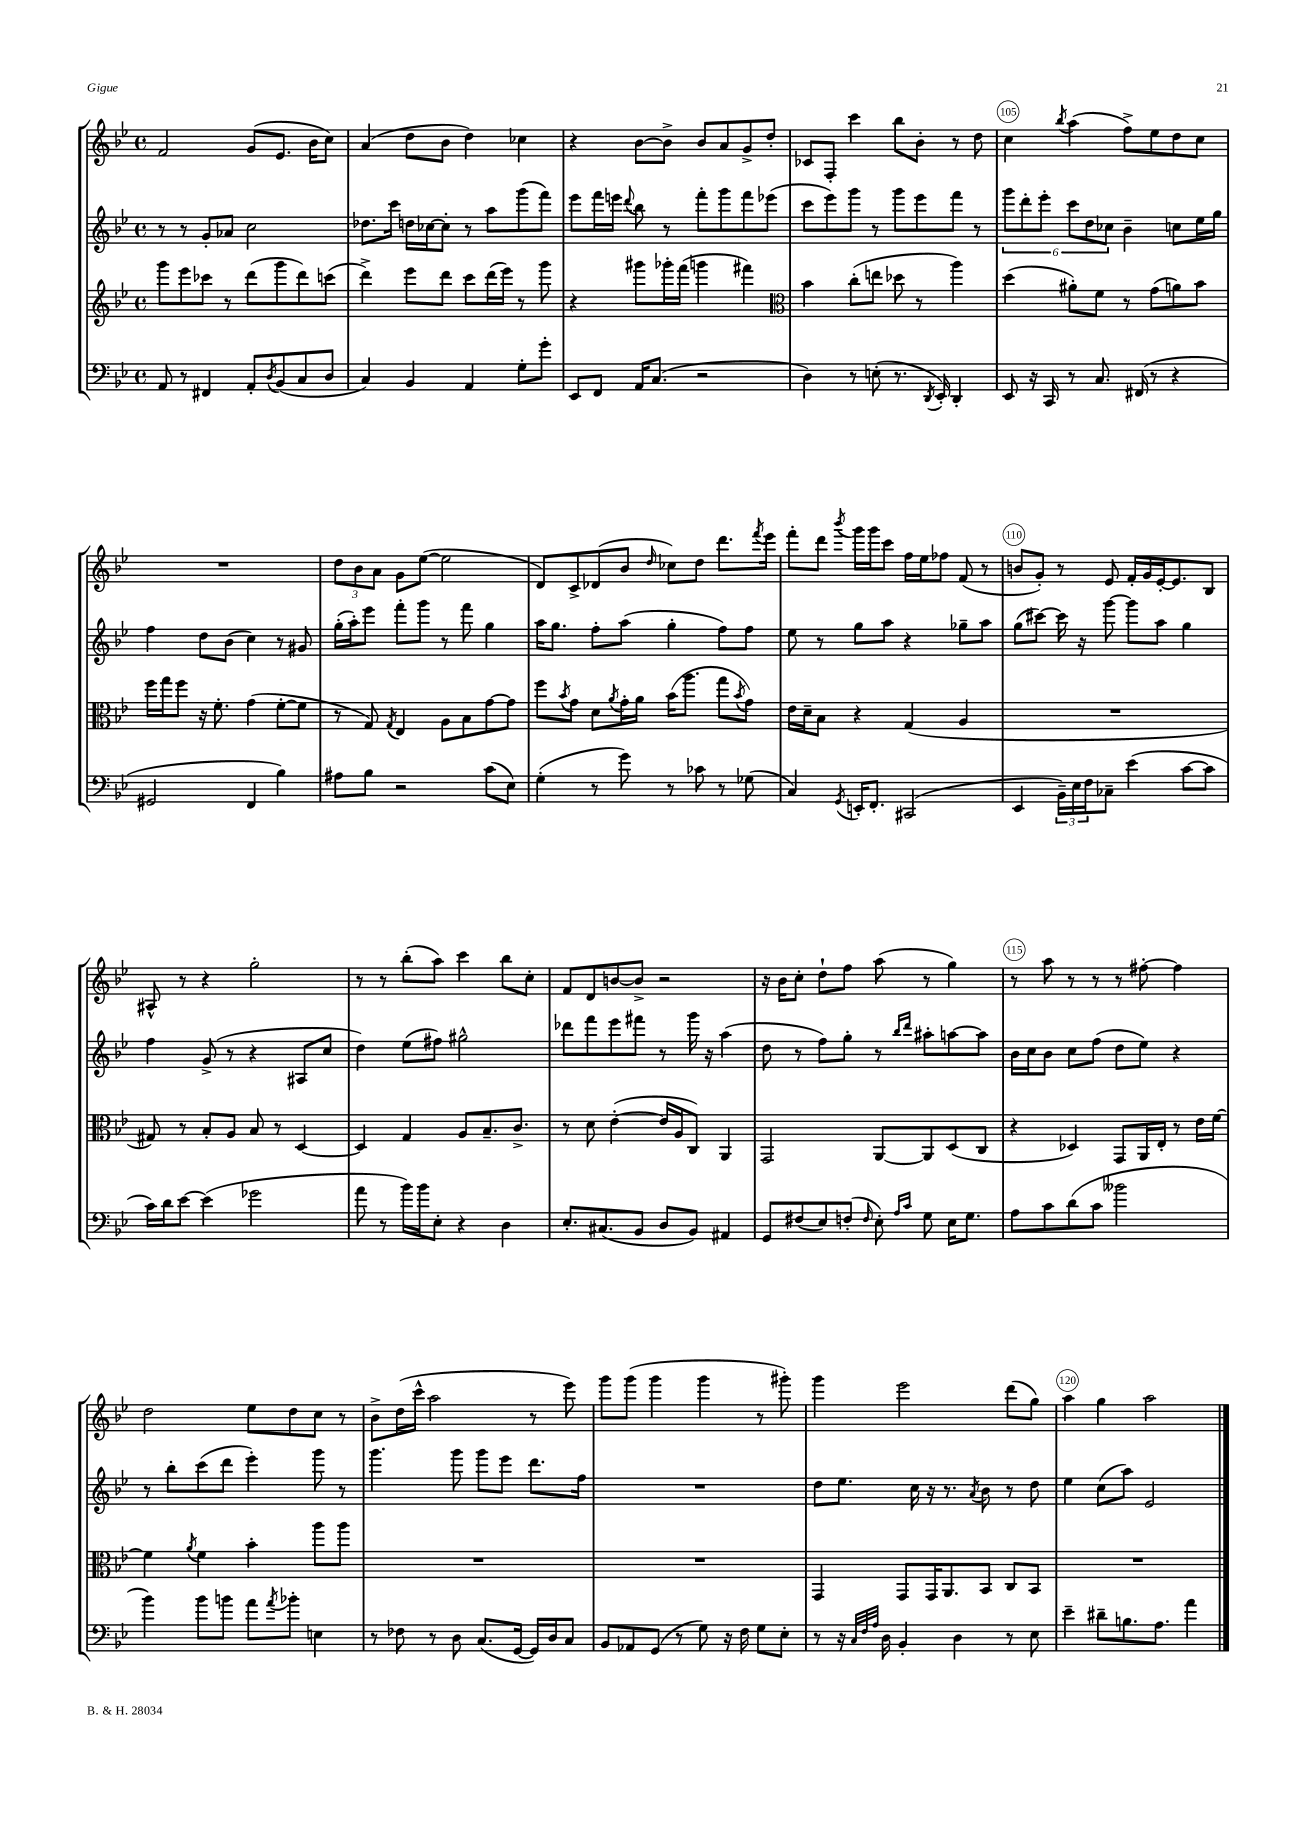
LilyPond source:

<<
\new StaffGroup <<
\new Staff = "s0" {
    \clef treble \key bes \major \defaultTimeSignature \time 4/4
    f'2 g'8( ees'8. bes'16 c''8) |
    a'4( d''8 bes'8 d''4) ces''4 |
    r4 bes'8~ bes'8-> bes'8 a'8 g'8-> d''8-. |
    ces'8 f8-. c'''4 bes''8 bes'8-. r8 d''8 |
    c''4 \acciaccatura { bes''8 } a''4( f''8->) ees''8 d''8 c''8 |
    R1 |
    \tuplet 3/2 { d''8 bes'8 a'8 } g'8 ees''8~( ees''2 |
    d'8) c'8-> des'8( bes'8 \grace { d''16 } ces''8) d''8 d'''8. \acciaccatura { f'''8 } ees'''16 |
    f'''8-. d'''8 \acciaccatura { bes'''8 } g'''16 g'''16 c'''8 f''16 ees''16 fes''8 f'8( r8 |
    b'8 g'8-.) r8 ees'8 f'16-. g'16 ees'16~-. ees'8. bes8 |
    ais8-^ r8 r4 g''2-. |
    r8 r8 bes''8-.( a''8) c'''4 bes''8 c''8-. |
    f'8 d'8 b'8~ b'8-> r2 |
    r16 bes'16 c''8-. d''8-! f''8 a''8( r8 g''4) |
    r8 a''8 r8 r8 r8 fis''8~-. fis''4 |
    d''2 ees''8 d''8 c''8 r8 |
    bes'8-> d''16( c'''16-^ a''2 r8 ees'''8) |
    g'''8 g'''8( g'''4 g'''4 r8 gis'''8-.) |
    g'''4 ees'''2 d'''8( g''8) |
    a''4 g''4 a''2 \bar "|." |
}
\new Staff = "s1" {
    \clef treble \key bes \major \defaultTimeSignature \time 4/4
    r8 r8 g'8-. aes'8 c''2 |
    des''8. c'''16 d''16 ces''16~ ces''8-. r8 a''8 g'''8( f'''8) |
    ees'''8 f'''16 e'''16 \appoggiatura { d'''8 } bes''8 r8 f'''8-. g'''8 f'''8 ees'''8( |
    c'''8 ees'''8) g'''8 r8 g'''8 ees'''8 f'''8 r8 |
    \tuplet 6/4 { g'''8 d'''8-. ees'''8-. c'''8 d''8 ces''8 } bes'4-- c''8 ees''16 g''16 |
    f''4 d''8 bes'8( c''4) r8 gis'8 |
    g''16-.( a''16-.) ees'''8 f'''8-. g'''8 r8 f'''8 g''4 |
    a''16 g''8. f''8-. a''8( g''4-. f''8) f''8 |
    ees''8 r8 g''8 a''8 r4 ges''8-- a''8 |
    g''8( cis'''8~) cis'''16 r16 g'''8~ g'''8 a''8 g''4 |
    f''4 g'8->( r8 r4 ais8 c''8 |
    d''4) ees''8( fis''8) gis''2-^ |
    des'''8 f'''8 ees'''8 fis'''8 r8 g'''16 r16 a''4( |
    d''8 r8 f''8) g''8-. r8 \grace { bes''16 d'''16 } ais''8-. a''8~ a''8 |
    bes'16 c''16 bes'8 c''8 f''8( d''8 ees''8) r4 |
    r8 bes''8-. c'''8( d'''8 ees'''4-.) g'''8 r8 |
    g'''4. g'''8 g'''8 ees'''8 d'''8. f''16 |
    R1 |
    d''8 ees''8. c''16 r16 r8. \acciaccatura { a'8 } bes'8 r8 d''8 |
    ees''4 c''8( a''8) ees'2 \bar "|." |
}
\new Staff = "s2" {
    \clef treble \key bes \major \defaultTimeSignature \time 4/4
    g'''8 ees'''8 ces'''8 r8 d'''8( g'''8 d'''8) c'''8( |
    d'''4->) ees'''8 d'''8 c'''8 d'''16( ees'''16) r8 g'''8 |
    r4 gis'''8 ges'''16-. f'''16( g'''4 fis'''4) |
    \clef alto bes'4 c''8-.( e''8 des''8 r8 a''4) |
    d''4( ais'8-.) f'8 r8 g'8( a'8) bes'8 |
    f''16 g''16 f''8 r16 f'8.-. g'4( f'8~-. f'8 |
    r8 g8) \acciaccatura { g8 } ees4 a8 bes8 g'8~ g'8 |
    f''8 \acciaccatura { bes'8 } g'8 d'8 \acciaccatura { a'8 } g'16-. a'16 bes'16( a''8. g''8 \acciaccatura { bes'8 } g'8) |
    ees'16 d'16-- bes8 r4 g4( a4 |
    R1 |
    gis8) r8 bes8-. a8 bes8 r8 d4~ |
    d4 g4 a8 bes8.-- c'8.-> |
    r8 d'8 ees'4~-.( ees'16 a16 c8) a,4 |
    g,2 a,8~ a,8 d8( c8 |
    r4 des4) g,8 a,16 ees16-. r8 ees'16 f'16~ |
    f'4 \acciaccatura { a'8 } f'4 bes'4-. a''8 a''8 |
    R1 |
    R1 |
    g,4 g,8 g,16 a,8. bes,8 c8 bes,8 |
    R1 \bar "|." |
}
\new Staff = "s3" {
    \clef bass \key bes \major \defaultTimeSignature \time 4/4
    a,8 r8 fis,4 a,8-. \acciaccatura { d8 } bes,8( c8 d8 |
    c4) bes,4 a,4 g8-. g'8-. |
    ees,8 f,8 a,16 c8.( r2 |
    d4) r8 e8-.( r8. \acciaccatura { d,8 } ees,16-.) d,4-. |
    ees,8 r16 c,16 r8 c8. fis,16( r8 r4 |
    gis,2 f,4 bes4) |
    ais8 bes8 r2 c'8( ees8) |
    g4-.( r8 g'8) r8 ces'8 r8 ges8( |
    c4) \acciaccatura { g,8 } e,16-. f,8.-. cis,2( |
    ees,4 \tuplet 3/2 { bes,16--) ees16 f16 } ces8-- ees'4( c'8~ c'8 |
    c'16) d'16 ees'8~ ees'4( ges'2 |
    a'8 r8 bes'16) bes'16 ees8-. r4 d4 |
    ees8.-. cis8.( bes,8 d8 bes,8) ais,4 |
    g,8 fis8( ees8) f8-.( \grace { f16 } ees8-.) \grace { a16 c'16 } g8 ees16 g8. |
    a8 c'8 d'8( c'8 beses'2 |
    bes'4) bes'8 b'8 a'8 \acciaccatura { a'8 } bes'8-. e4 |
    r8 fes8 r8 d8 c8.( g,16~ g,16) d16 c8 |
    bes,8 aes,8 g,8( r8 g8) r16 f16 g8 ees8-. |
    r8 r16 \grace { c32 f32 a32 } d16 bes,4-. d4 r8 ees8 |
    ees'4-- dis'8-- b8. a8. a'4 \bar "|." |
}
>>
>>
\layout { \context { \Score currentBarNumber = #101 \override BarNumber.break-visibility = ##(#f #t #t) barNumberVisibility = #(every-nth-bar-number-visible 5) \override BarNumber.stencil = #(make-stencil-circler 0.1 0.3 ly:text-interface::print) } }
